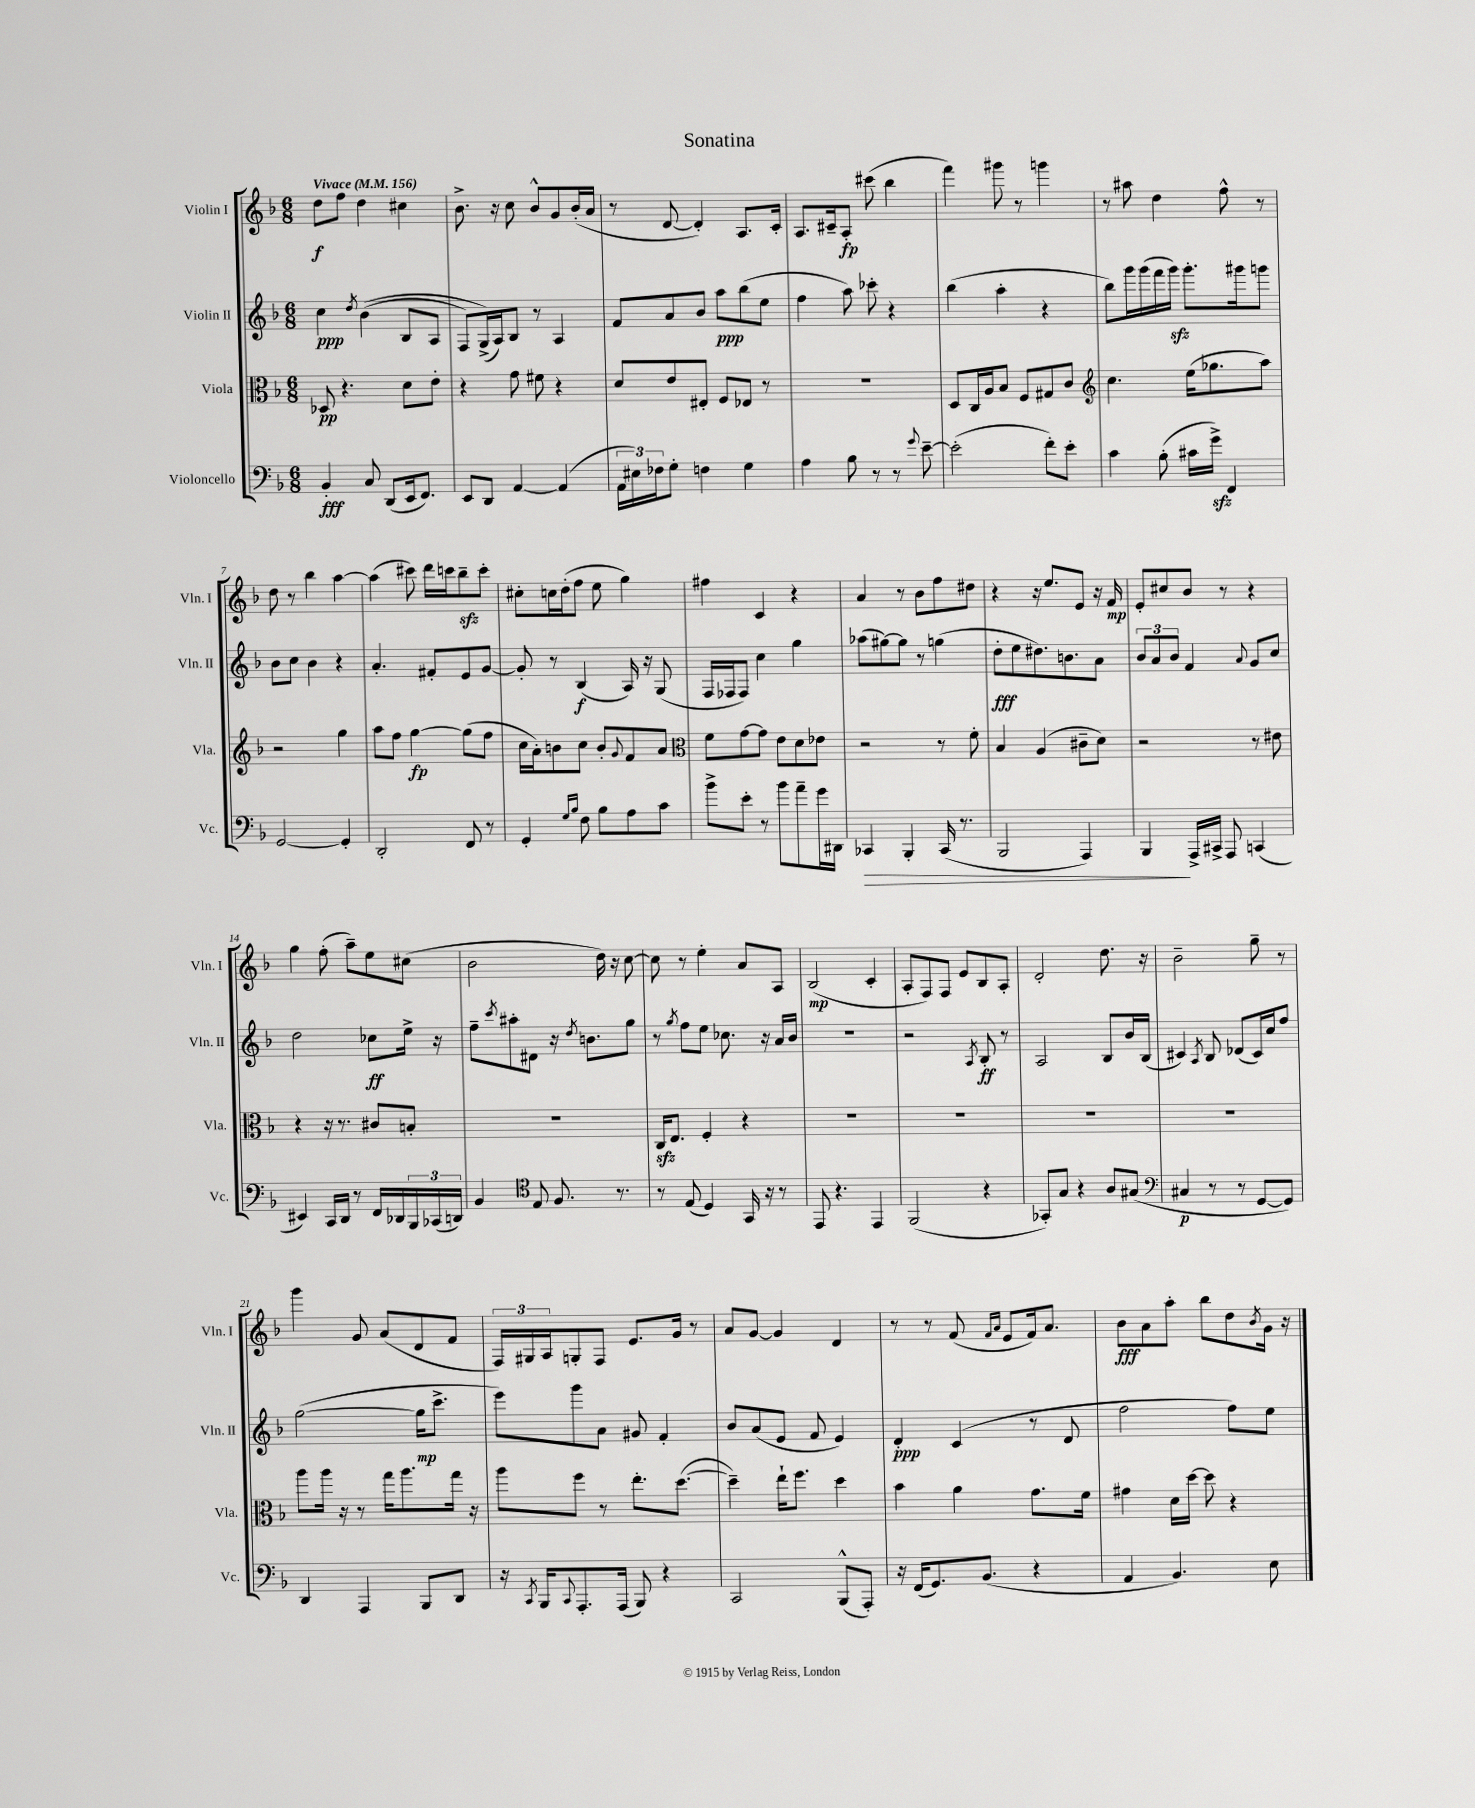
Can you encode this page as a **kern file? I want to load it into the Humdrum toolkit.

**kern	**kern	**kern	**kern
*staff4	*staff3	*staff2	*staff1
*clefF4	*clefC3	*clefG2	*clefG2
*k[b-]	*k[b-]	*k[b-]	*k[b-]
*M6/8	*M6/8	*M6/8	*M6/8
*MM156	*MM156	*MM156	*MM156
4BB-'	8D-	4cc	8dd
.	4.r	.	8ff
.	.	8qdd	.
8C	.	&((4b-	4dd
(8DD	.	.	.
16EE	8d	8B-	4cc#
8.FF)	.	.	.
.	8e'	8A	.
=	=	=	=
8EE	4r	8F)	8.b-^
8DD	.	(16G^&)	.
.	.	16A)	16r
[4AA	8g	8B-	8cc
.	8f#	8r	8b-^^
(4AA]	4r	4A	8g
.	.	.	(16b-'
.	.	.	16a
=	=	=	=
24AA	8d	8f	8r
24E#)	.	.	.
24F-	.	.	.
8G'	8e	8a	[8d
4F	8E#'	8b-	4d'])
.	8F	8aa	.
4G	8E-	(8bb-	8.A
.	8r	8ee	.
.	.	.	16c'
=	=	=	=
4A	2.r	4ff	8.A
.	.	.	16c#~
8B-	.	8aa)	8A'
8r	.	8ccc-'	(8ccc#
8r	.	4r	4bb-
8qqg	.	.	.
[8e~	.	.	.
=	=	=	=
(2e']	8D	(4bb-	4fff)
.	16C	.	.
.	16A	.	.
.	8B-	4aa'	8ggg#
.	8F	.	8r
8f')	8G#	4r	4ggg
8e'	8c	.	.
=	=	=	=
*	*clefG2	*	*
4c	4.cc	8bb-)	8r
.	.	16ggg	8aa#
.	.	(16ggg	.
(8B-'	.	16fff	4dd
.	.	16ggg)	.
16c#	(16ee	8.ggg'	.
16g^)	8.gg-	.	.
4FF	.	.	8ff^^
.	.	16ggg#	.
.	8aa)	8ggg	8r
=	=	=	=
[2GG	2r	8b-	8dd
.	.	8cc	8r
.	.	4b-	4bb-
4GG']	4gg	4r	[4aa
=	=	=	=
2DD'	8aa	4.a'	(4aa]
.	8ff	.	.
.	[4gg	.	8ccc#)
.	.	8f#'	16ddd
.	.	.	16ccc
8FF	(8gg]	8e	8bb-~
8r	8ff	[8g	8ccc'
=	=	=	=
4GG'	16cc	8g']	8cc#'
.	16a')	.	.
.	8b	8r	16cc
.	.	.	(16dd'
16qqG	.	.	.
16qqB-	.	.	.
8F	8cc	(4B-	8ff
8B-	8b'	.	8ee
.	8qqg	.	.
8A	8f	16A)	4gg)
.	.	16r	.
8c	8a	(8G	.
=	=	=	=
*	*clefC3	*	*
8b-^	8f	16F	4ff#
.	.	16F-	.
8e'	[8g	8F-)	.
8r	8g]	4cc	4c
8b-	8e	.	.
8a~	8d	4gg	4r
16g	8e-	.	.
16DD#	.	.	.
=	=	=	=
4CC-	2r	(8aa-	4a
.	.	[8gg#)	.
4BBB-'	.	8gg#]	8r
.	.	8r	8b-
(16CC-	8r	(4gg	8ff
8.r	.	.	.
.	8f'	.	8dd#
=	=	=	=
2BBB-	4B-	8dd'	4r
.	.	8ee	.
.	(4A	8.dd#)	16r
.	.	.	8.ee
.	.	8.b	.
4AAA)	8c#~	.	8e
.	8d)	8a	16r
.	.	.	16f
=	=	=	=
4BBB-	2r	12b-	8e'
.	.	12a	.
.	.	.	8cc#
.	.	12b-	.
16AAA^	.	4f	8b-
16CC#^	.	.	.
8AAA	.	.	8r
.	.	8qqa	.
(4CC	8r	8g	4r
.	8e#	8cc	.
=	=	=	=
4EE#)	4r	2dd	4gg
16CC	16r	.	(8ff'
16DD	8.r	.	.
8r	.	.	8aa~)
16FF	8c#	8cc-	8ee
16DD-	.	.	.
24BBB-	8B'	16ee^	(8cc#
(24CC-	.	.	.
.	.	16r	.
24DD)	.	.	.
=	=	=	=
4BB-	2.r	8ff~	2b-
.	.	8qccc	.
.	.	8aa#'	.
*clefC4	*	*	*
8E	.	8d#	.
8.F	.	16r	.
.	.	8qdd	.
.	.	8.b	.
.	.	.	16dd)
8.r	.	.	16r
.	.	8gg	[8cc
=	=	=	=
8r	16C	8r	8cc]
.	8.E	.	.
.	.	8qgg	.
(8E	.	8ff	8r
4D)	4F'	8ee	4ee'
.	.	8.cc-	.
16GG	4r	.	8a
16r	.	16r	.
8r	.	16a	8A
.	.	16b-	.
=	=	=	=
8EE	2.r	2.r	(2B-
4.r	.	.	.
4EE	.	.	4c'
=	=	=	=
(2FF	2.r	2r	8A'
.	.	.	8F)
.	.	.	8F
.	.	.	8e
.	.	8qA	.
4r	.	8B-'	8B-
.	.	8r	8A'
=	=	=	=
8GG-')	2.r	2A	2d'
8G	.	.	.
4r	.	.	.
8A	.	8B-	8.dd
(8G#	.	16b-	.
.	.	(16B-	16r
=	=	=	=
*clefF4	*	*	*
4C#	2.r	4c#)	2b-~
.	.	8qA	.
8r	.	8B-	.
8r	.	(8d-	.
[8GG	.	16c#)	8gg~
.	.	16cc	.
8GG])	.	8ff	8r
=	=	=	=
4DD	8aa	([2gg	4ggg
.	16aa	.	.
.	16r	.	.
4AAA	8r	.	8g
.	16gg	.	(8a
.	8.aa	.	.
8BBB-	.	16gg]	8d
.	.	8.ccc^	.
8DD	16gg	.	8f
.	16r	.	.
=	=	=	=
16r	8aa	8eee)	24F)
.	.	.	24G#
8qCC	.	.	.
16BBB-	.	.	.
.	.	.	24A
8qqCC	.	.	.
8.AAA'	8ff	8ggg	8G'
.	8r	8a	8F
(16AAA	.	.	.
8BBB-)	8.ee'	8g#	8.e
4r	.	4f'	.
.	([8.dd	.	16g
.	.	.	8r
=	=	=	=
2CC	4dd~])	8b-	8a
.	.	(8a	[8g
.	16ee`	8e	4g]
.	8.ff	.	.
.	.	8f	.
(8BBB-^^	4dd	4e)	4d
8AAA')	.	.	.
=	=	=	=
16r	4b-	4d'	8r
(16FF	.	.	.
8.GG)	.	.	8r
.	4a	(4c	(8f
(8.BB-	.	.	.
.	.	.	16qqf
.	.	.	16qqa
.	.	.	8e
4r	8.g	8r	16f)
.	.	.	8.a
.	.	8d	.
.	16f	.	.
=	=	=	=
4AA	4g#	2ff	8b-
.	.	.	8a
4.BB-)	16d	.	8aa'
.	[16dd	.	.
.	8dd]	.	8bb-
.	4r	8ff)	8dd
.	.	.	8qb-
8E	.	8ee	16g
.	.	.	16r
==	==	==	==
*-	*-	*-	*-
